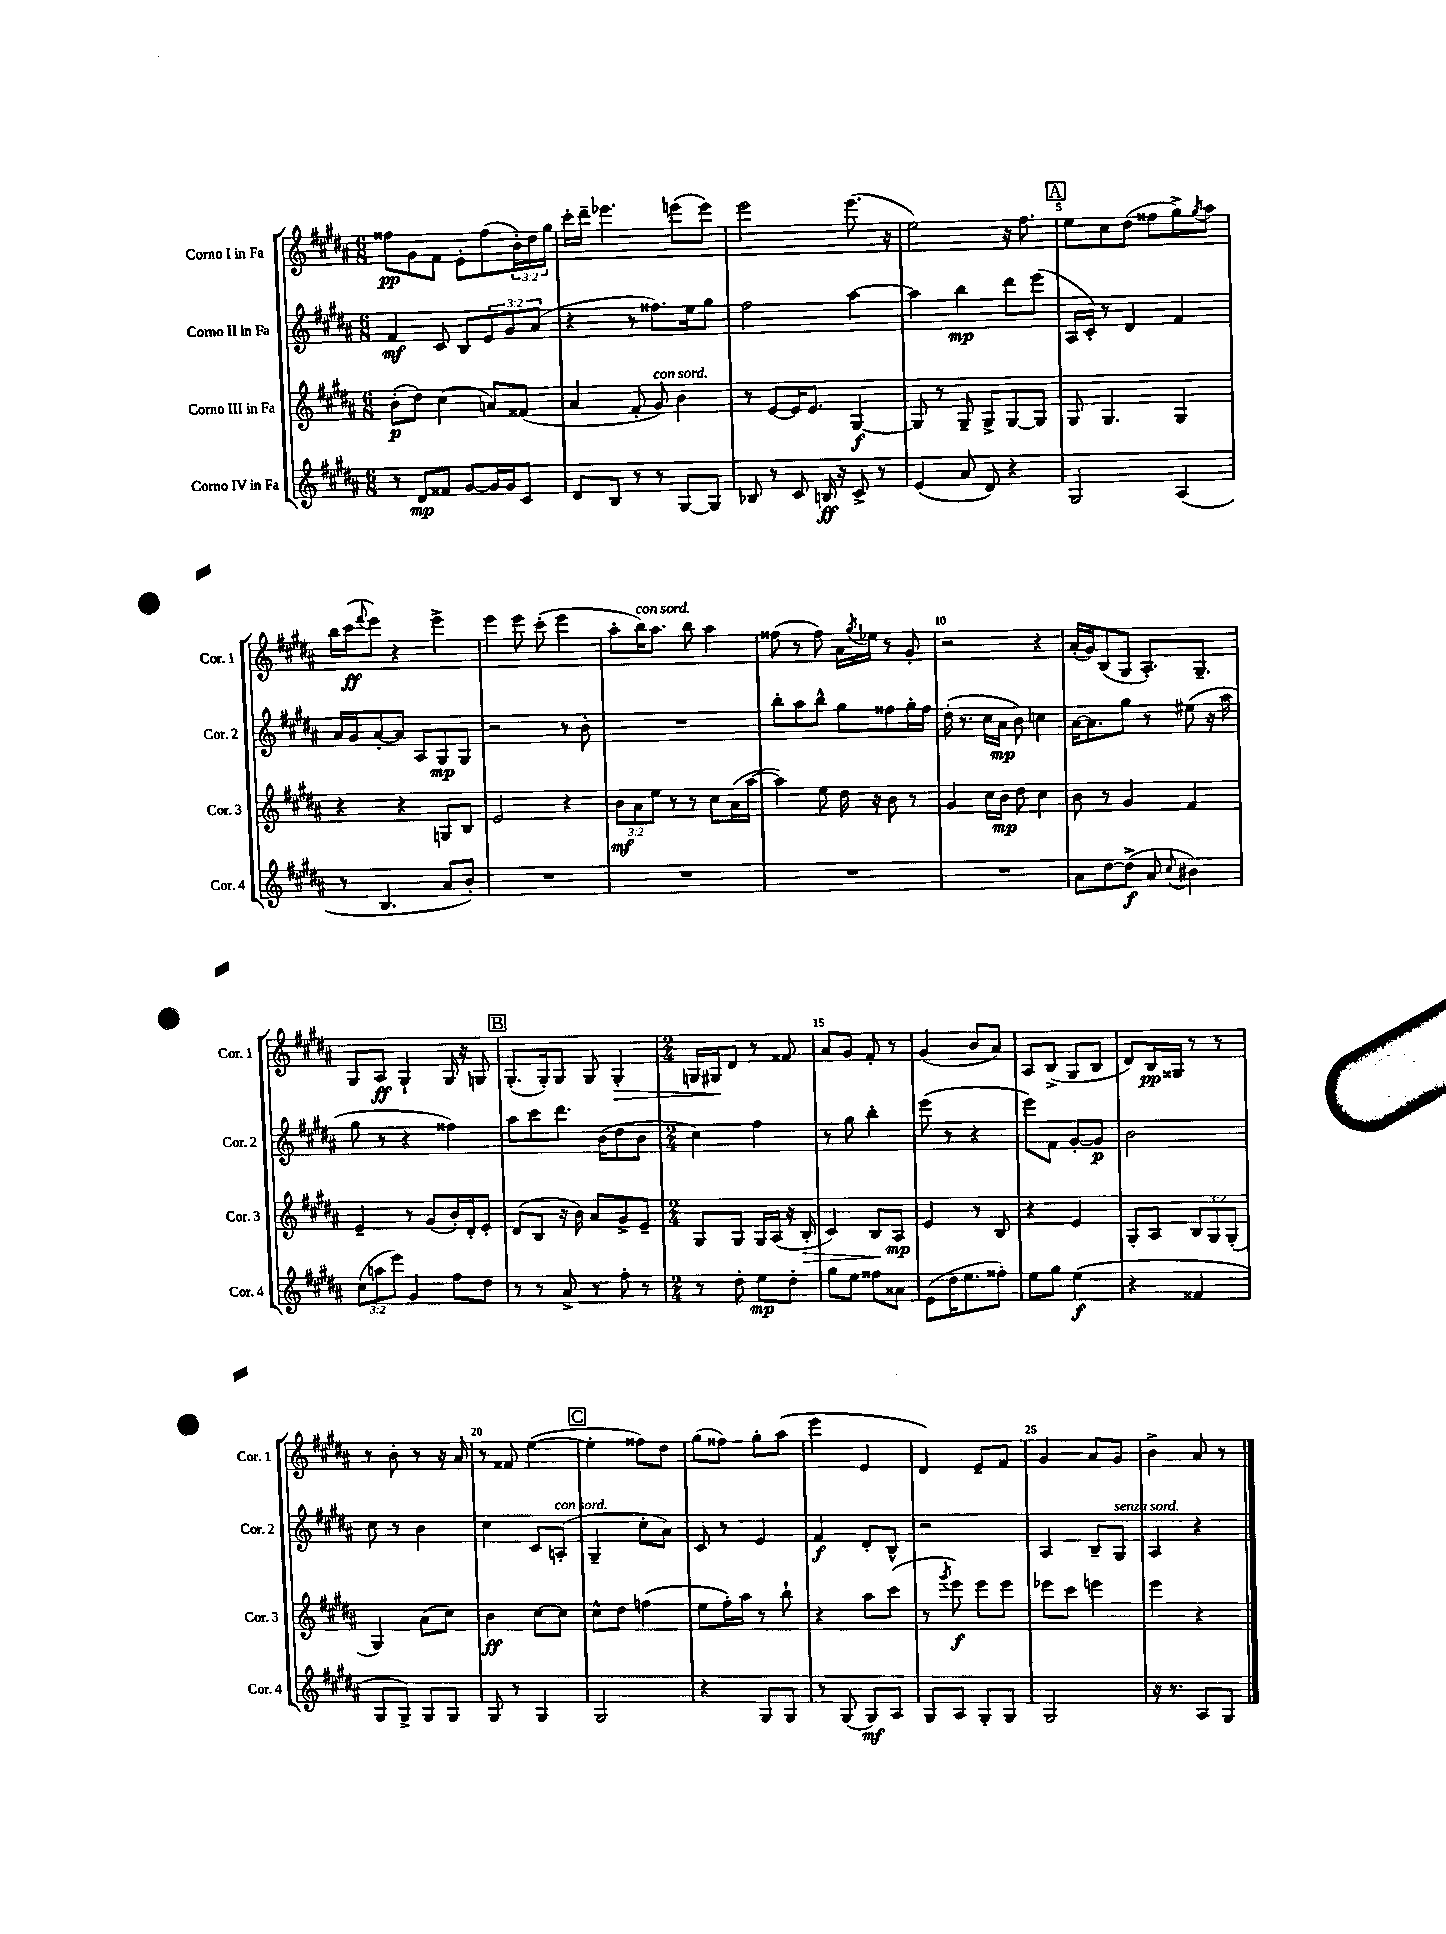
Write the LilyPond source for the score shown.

<<
\new StaffGroup <<
\new Staff = "s0" \with { instrumentName = "Corno I in Fa" shortInstrumentName = "Cor. 1" } {
    \clef treble \key b \major \numericTimeSignature \time 6/8 \override Staff.TupletNumber.text = #tuplet-number::calc-fraction-text
    fisis''8\pp gis'8 fis'8 e'8-. fisis''8( \tuplet 3/2 { b'16-.) dis''16 gis''16 } |
    cis'''16-. dis'''16-- ees'''4. e'''8( e'''8) |
    e'''2 e'''8.( r16 |
    e''2) r16 fis''8. |
    \mark \markup { \box "A" } e''8 cis''8 dis''8( fisis''8 gis''8->) \acciaccatura { gis''8 } ais''8 |
    b''16 cis'''16\ff( \appoggiatura { fis'''8 } e'''8) r4 e'''4-> |
    e'''4 e'''8 cis'''8-.( e'''4 |
    ais''8-. b''16^\markup { \italic "con sord." }) ais''8. b''8 ais''4 |
    fisis''8( r8 fisis''8) ais'16 \acciaccatura { gis''8 } ees''16 r8 gis'8-. |
    r2 r4 |
    ais'16-.( gis'16) b8( gis8 ais8.-.) gis8.-- |
    gis8 ais8\ff gis4-! gis16 r16 g8 |
    \mark \markup { \box "B" } gis8.-.( gis16-.) gis8 gis8 gis4-.\> |
    \numericTimeSignature \time 2/4 g16 gis16\! dis'8 r8 fisis'8 |
    ais'8 gis'8 fis'8-. r8 |
    gis'4( b'8 ais'8) |
    ais8 b8->( gis8 b8 |
    dis'8) b16\pp gisis16 r8 r8 |
    r8 b'8-. r8 r16 ais'16 |
    r8 fisis'8 e''4~( |
    \mark \markup { \box "C" } e''4-. fisis''8) dis''8 |
    gis''8( fisis''8) gis''8-. ais''8( |
    e'''4 e'4 |
    dis'4) e'8-- fis'8 |
    gis'4 ais'8 gis'8 |
    b'4-> ais'8 r8 \bar "|." |
}
\new Staff = "s1" \with { instrumentName = "Corno II in Fa" shortInstrumentName = "Cor. 2" } {
    \clef treble \key b \major \numericTimeSignature \time 6/8 \override Staff.TupletNumber.text = #tuplet-number::calc-fraction-text
    fis'4\mf cis'8 b8 \tuplet 3/2 { e'8 gis'8 ais'8( } |
    r4 r8 fisis''8.) e''16 gis''8 |
    fis''2 ais''4~ |
    ais''4 b''4\mp dis'''8 e'''8( |
    \mark \markup { \box "A" } ais16 cis'16-.) r8 dis'4 fis'4 |
    ais'16 gis'16 ais'8~-. ais'8 ais8 gis8\mp gis8 |
    r2 r8 b'8-. |
    R2. |
    b''8-. ais''8 b''8-^ gis''8 fisis''8 gis''16-. fisis''16 |
    dis''16-.( r8. cis''16 ais'16\mp b'8) c''4 |
    ais'16~ ais'8. gis''8 r8 eis''8( r16 ais''16 |
    gis''8 r8 r4 fisis''4) |
    \mark \markup { \box "B" } ais''8 cis'''8 dis'''8. b'16( dis''8 b'8 |
    \numericTimeSignature \time 2/4 cis''4) fis''4 |
    r8 gis''8 b''4-. |
    e'''8( r8 r4 |
    e'''8) fis'8 gis'8~-. gis'8\p |
    b'2 |
    cis''8 r8 b'4 |
    cis''4 cis'8 a8-.^\markup { \italic "con sord." }( |
    \mark \markup { \box "C" } gis4-- cis''8-. ais'8) |
    cis'8 r8 e'4 |
    fis'4\f dis'8-. b8-^ |
    r2 |
    ais4 b8-- gis8^\markup { \italic "senza sord." } |
    ais4 r4 \bar "|." |
}
\new Staff = "s2" \with { instrumentName = "Corno III in Fa" shortInstrumentName = "Cor. 3" } {
    \clef treble \key b \major \numericTimeSignature \time 6/8 \override Staff.TupletNumber.text = #tuplet-number::calc-fraction-text
    b'8-.\p( dis''8) cis''4( a'8) fisis'8( |
    ais'4 fis'8-. gis'8^\markup { \italic "con sord." }) b'4 |
    r8 e'8~ e'16 e'8. gis4~\f |
    gis8 r8 gis8-- gis8-> gis8~ gis8 |
    \mark \markup { \box "A" } gis8 gis4. gis4 |
    r4 r4 g8 b8 |
    e'2 r4 |
    \tuplet 3/2 { b'8\mf ais'8 e''8 } r8 r8 cis''8 ais'16( ais''16~ |
    ais''4) e''8 dis''16 r16 b'8 r8 |
    gis'4 cis''16 b'16\mp dis''8 cis''4 |
    b'8 r8 gis'4 fis'4 |
    e'4-- r8 gis'8( b'16-.) dis'16-. e'8-. |
    \mark \markup { \box "B" } dis'8( b8 r16 b'16) ais'8 gis'8-> e'8-- |
    \numericTimeSignature \time 2/4 gis8 gis8 gis16 ais16( r16 b16-.\> |
    cis'4) b8\! ais8\mp |
    e'4 r8 b8 |
    r4 e'4 |
    gis8-. ais8 \tuplet 3/2 { b8 gis8 gis8-.( } |
    gis4) ais'8( cis''8) |
    b'4\ff cis''8~ cis''8 |
    \mark \markup { \box "C" } cis''8-^ dis''8 f''4( |
    e''8 fis''16-.) ais''16 r8 b''8-! |
    r4 ais''8 cis'''8( |
    r8 \acciaccatura { gis'''8 } e'''8\f) e'''8 e'''8 |
    ees'''8 cis'''8 e'''4 |
    e'''4 r4 \bar "|." |
}
\new Staff = "s3" \with { instrumentName = "Corno IV in Fa" shortInstrumentName = "Cor. 4" } {
    \clef treble \key b \major \numericTimeSignature \time 6/8 \override Staff.TupletNumber.text = #tuplet-number::calc-fraction-text
    r8 dis'8\mp fisis'8 gis'8~ gis'16 gis'16 cis'8 |
    dis'8 b8 r8 r8 gis8~ gis8 |
    bes8 r8 cis'8 b16\ff r16 cis'8-> r8 |
    e'4( ais'8 dis'8) r4 |
    \mark \markup { \box "A" } gis2 ais4( |
    r8 b4. ais'8 b'8-.) |
    R2. |
    R2. |
    R2. |
    R2. |
    ais'8 dis''8~ dis''8->\f( ais'8 \appoggiatura { cis''8 } bis'4) |
    \tuplet 3/2 { cis''8( a''8 e'''8) } gis'4 fis''8 dis''8 |
    \mark \markup { \box "B" } r8 r8 ais'8-> r8 fis''8-. r8 |
    \numericTimeSignature \time 2/4 r8 dis''8-. e''8\mp dis''8-. |
    gis''8 e''8 fisis''8 aisis'8 |
    e'8( dis''16 e''8. fisis''8-.) |
    e''8 gis''8 e''4\f( |
    r4 fisis'4 |
    gis8 gis8->) gis8 gis8 |
    gis8 r8 gis4 |
    \mark \markup { \box "C" } gis2 |
    r4 gis8 gis8 |
    r8 gis8( gis8\mf) ais8 |
    gis8 ais8 gis8-. gis8 |
    gis2 |
    r16 r8. ais8 gis8 \bar "|." |
}
>>
>>
\layout { \context { \Score \override BarNumber.break-visibility = ##(#f #t #t) barNumberVisibility = #(every-nth-bar-number-visible 5) } }
